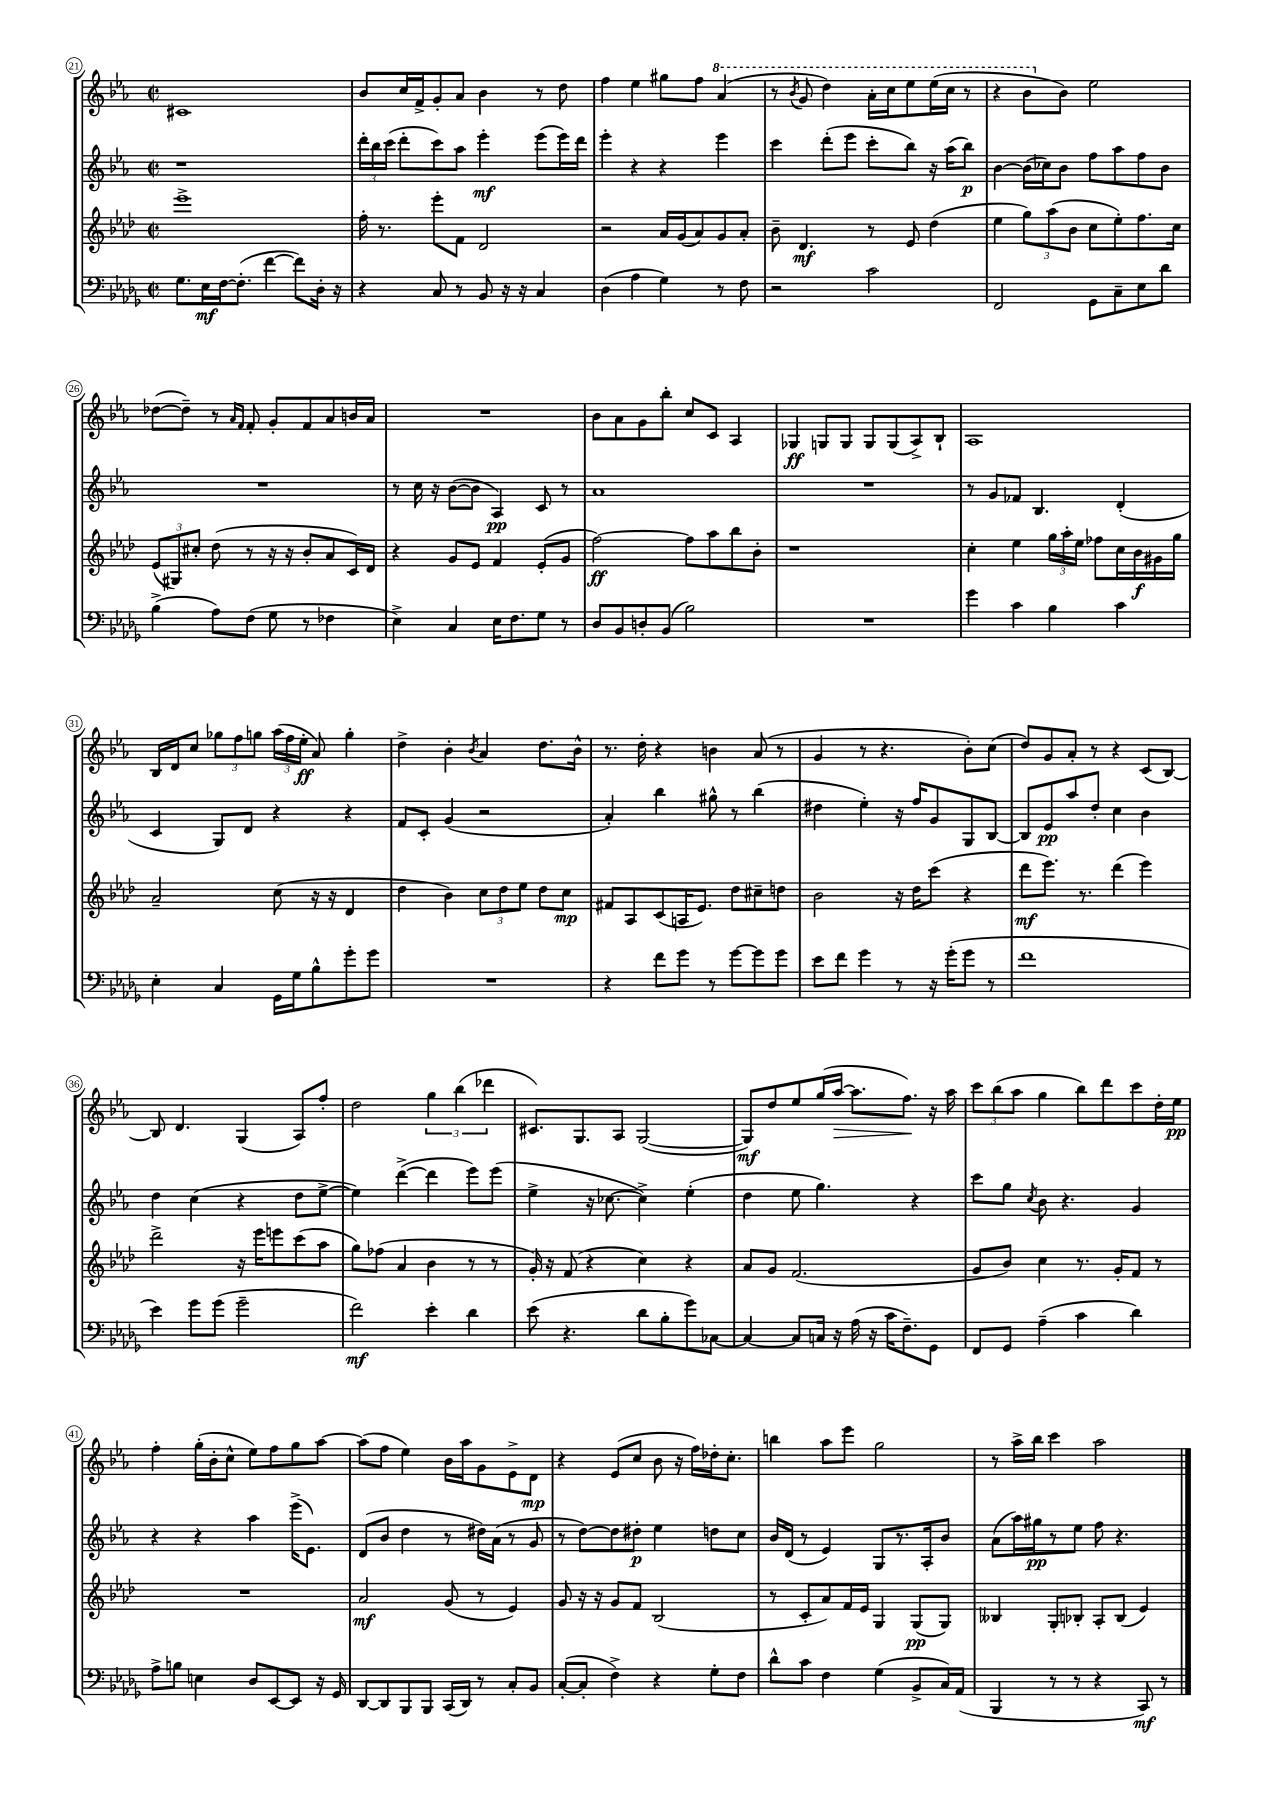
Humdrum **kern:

**kern	**kern	**kern	**kern
*staff4	*staff3	*staff2	*staff1
*clefF4	*clefG2	*clefG2	*clefG2
*k[b-e-a-d-g-]	*k[b-e-a-d-]	*k[b-e-a-]	*k[b-e-a-]
*M2/2	*M2/2	*M2/2	*M2/2
*met(c|)	*met(c|)	*met(c|)	*met(c|)
8.G-\L	1eee-^	1r	1c#
16E-\L	.	.	.
[16F\J	.	.	.
(8.F'\]J	.	.	.
[4f\	.	.	.
8f\]L)	.	.	.
16D-'\Jk	.	.	.
16r	.	.	.
=	=	=	=
4r	16ff'\	24ddd'\LL	8b-/L
.	.	24bb-\	.
.	8.r	.	.
.	.	(24ccc\JJ	.
.	.	8ddd'\L	16cc/L
.	.	.	16f^/J
8C/	8eee-'\L	8ccc\)	8g'/
8r	8f\J	8aa-\J	8a-/J
8BB-/	2d-/	4eee-'\	4b-\
16r	.	.	.
16r	.	.	.
4C/	.	(8eee-\L	8r
.	.	16eee-\L)	8dd\
.	.	16ddd\JJ	.
=	=	=	=
(4D-\	2r	4eee-'\	4ff\
4A-\	.	4r	4ee-\
4G-\)	16a-/LL	4r	8gg#\L
.	(16g/J	.	.
.	8a-/)	.	8ff\J
8r	8g/	4eee-\	(4aa-/
8F\	8a-'/J	.	.
=	=	=	=
2r	8b-~\	4ccc\	8r
.	.	.	8qbb-/
.	4.d-/	.	8gg/
.	.	(8ddd'\L	4ddd\)
.	.	8eee-\J	.
2c\	8r	8ccc'\L	16aa-'\LL
.	.	.	16ccc\J
.	8e-/	8bb-\J)	8eee-\
.	(4dd-\	16r	(16eee-\L
.	.	(16aa-\LK	16ccc\JJ
.	.	8bb-\J)	8r
=	=	=	=
2FF/	4ee-\	[4b-\	4r
.	12gg\L)	(16b-\]LL	8bb-\L
.	.	16cc-\J)	.
.	(12aa-\	.	.
.	.	8b-\J	8b-\J)
.	12b-\J	.	.
8GG-\L	8cc\L	8ff\L	2ee-\
8C~\	8ee-'\)	8aa-\	.
8E-\	8.ff\	8ff\	.
8d-\J	.	8b-\J	.
.	16cc\Jk	.	.
=	=	=	=
(4B-^\	(12e-/L	1r	([8dd-\L
.	12G#/)	.	.
.	.	.	8dd-~\]J)
.	12cc#'/J	.	.
8A-\L)	(8dd-\	.	8r
.	.	.	16qqa-/LL
.	.	.	16qqf/JJ
(8F\J	8r	.	8f'/
8G-\	16r	.	8g'/L
.	16r	.	.
8r	8b-'/L	.	8f/
4F-\	8a-/	.	8a-/
.	16c/L)	.	16b/L
.	16d-/JJ	.	16a-/JJ
=	=	=	=
4E-^\)	4r	8r	1r
.	.	16cc\	.
.	.	16r	.
4C/	8g/L	([8b-\L	.
.	8e-/J	8b-\]J	.
16E-\LK	4f/	4A-/)	.
8.F\	.	.	.
8G-\J	(8e-'/L	8c/	.
8r	8g/J	8r	.
=	=	=	=
8D-/L	[2ff\)	1a-	8b-\L
8BB-/	.	.	8a-\
8D'/	.	.	8g\
(8BB-/J	.	.	8bb-'\J
2B-\)	8ff\]L	.	8cc/L
.	8aa-\	.	8c/J
.	8bb-\	.	4A-/
.	8b-'\J	.	.
=	=	=	=
1r	1r	1r	4G-/
.	.	.	8G/L
.	.	.	8G/J
.	.	.	8G/L
.	.	.	(8G/
.	.	.	8A-^/)
.	.	.	8B-`/J
=	=	=	=
4g-\	4cc'\	8r	1A-
.	.	8g/L	.
4c\	4ee-\	8f-/J	.
.	.	4.B-/	.
4B-\	24gg\LL	.	.
.	24aa-'\	.	.
.	24ee-\JJ	.	.
.	8ff-\L	.	.
4c\	16cc\L	(4d'/	.
.	16b-\	.	.
.	16g#\	.	.
.	16gg\JJ	.	.
=	=	=	=
4E-'\	2a-~/	4c/	16B-/LL
.	.	.	16d/J
.	.	.	8cc/J
4C/	.	8G/L)	12gg-\L
.	.	.	12ff\
.	.	8d/J	.
.	.	.	12gg\J
16GG-\LL	(8cc\	4r	(24aa-\LL
.	.	.	24ff\
16G-\J	.	.	.
.	.	.	24ee-'\JJ
8B-^^\	16r	.	8a-/)
.	16r	.	.
8g-'\	4d-/	4r	4gg'\
8g-\J	.	.	.
=	=	=	=
1r	4dd-\	8f/L	4dd^\
.	.	8c'/J	.
.	4b-\)	(4g/	4b-'\
.	.	.	8qb-/
.	12cc\L	2r	4a-/
.	12dd-\	.	.
.	12ee-\J	.	.
.	8dd-\L	.	8.dd\L
.	8cc\J	.	.
.	.	.	16b-^^\Jk
=	=	=	=
4r	8f#/L	4a-'/)	8.r
.	8A-/	.	.
.	.	.	16dd'\
8f\L	(8c/	4bb-\	4r
8g-\J	16A/K	.	.
.	8.e-/J)	.	.
8r	.	8gg#^^\	4b\
[8g-\L	8dd-\L	8r	.
8g-\]	8cc#~\	(4bb-\	(8a-/
8g-\J	8dd\J	.	8r
=	=	=	=
8e-\L	2b-\	4dd#\	4g/
8f\J	.	.	.
4g-\	.	4ee-'\)	8r
.	.	.	4.r
8r	16r	16r	.
.	16dd-\LK	16ff/LK	.
16r	(8ccc\J	8g/	.
(16g-'\LK	.	.	.
8g-\J	4r	8G/	8b-'\L)
8r	.	[8B-/J	(8cc\J
=	=	=	=
1f	8ddd-\L	8B-/]L	8dd/L)
.	8.eee-\J)	8e-/	8g/
.	.	8aa-/	8a-'/J
.	8.r	.	.
.	.	8dd'/J	8r
.	(4ddd-\	4cc\	4r
.	4eee-\)	4b-\	(8c/L
.	.	.	[8B-/J)
=	=	=	=
4e-\)	2ddd-^\	4dd\	8B-/]
.	.	.	4.d/
8g-\L	.	(4cc\	.
(8g-\J	.	.	.
2g-~\	16r	4r	(4G/
.	16eee-\LK	.	.
.	8eee\	.	.
.	(8ccc\	8dd\L	8A-/L)
.	8aa-\J	[8ee-^\J	8ff'/J
=	=	=	=
2f\)	8gg\L)	4ee-\])	2dd\
.	(8ff-\J	.	.
.	4a-/	([4ddd^\	.
4e-'\	4b-\	4ddd\]	6gg\
.	.	.	(6bb-\
4d-\	8r	8eee-\L)	.
.	.	.	6ddd-\
.	8r	(8eee-\J	.
=	=	=	=
(8e-\	16g'/)	4ee-^\	8.c#/L)
.	16r	.	.
4.r	(8f/	.	.
.	.	.	8.G/
.	4r	16r	.
.	.	[8.cc-\	.
.	.	.	8A-/J
8d-\L	4cc\)	4cc-^\])	([2G/
8B-'\	.	.	.
8g-\)	4r	(4ee-'\	.
[8C-\J	.	.	.
=	=	=	=
4C-/_	8a-/L	4dd\	8G/]L)
.	8g/J	.	8dd/
8C-/]L	(2.f/	8ee-\	8ee-/
16C/Jk	.	4.gg\)	(16gg/L
16r	.	.	[16aa-/JJ
(16A-\	.	.	8.aa-\]L
16r	.	.	.
16c\LK	.	.	.
8.F~\)	.	.	8.ff\J)
.	.	4r	.
8GG-\J	.	.	16r
.	.	.	16aa-\
=	=	=	=
8FF/L	8g/L	8ccc\L	12ccc\L
.	.	.	(12bb-\
8GG-/J	8b-/J)	8gg\J	.
.	.	.	12aa-\J
.	.	8qcc/	.
(4A-~\	4cc\	8b-\	4gg\
.	.	4.r	.
4c\	8.r	.	8bb-\L)
.	.	.	8ddd\
.	16g'/LK	.	.
4d-\)	8f/J	4g/	8ccc\
.	8r	.	16dd'\L
.	.	.	16ee-\JJ
=	=	=	=
8A-^\L	1r	4r	4ff'\
8B\J	.	.	.
4E\	.	4r	(16gg'\LL
.	.	.	16b-'\J
.	.	.	8cc^^\J
8D-/L	.	4aa-\	8ee-\L)
[8EE-/	.	.	8ff\
8EE-/]J	.	(16eee-^\LK	8gg\
.	.	8.e-\J)	.
16r	.	.	[8aa-\J
16GG-/	.	.	.
=	=	=	=
[8DD-/L	2a-/	(8d/L	(8aa-\]L
8DD-/]	.	8b-/J	8ff\J
8BBB-/	.	4dd\	4ee-\)
8BBB-/J	.	.	.
(16CC/LL	(8g/	8r	16b-\LL
16DD-/JJ)	.	.	16aa-\J
8r	8r	16dd#\LL)	8g\
.	.	(16a-\JJ	.
8C'/L	4e-/)	8r	8e-^\
8BB-/J	.	8g/	8d\J
=	=	=	=
([8C'/L	8g/	8r	4r
8C'/]J	16r	[8dd\L)	.
.	16r	.	.
4F^\)	8g/L	8dd\]	(8e-/L
.	8f/J	8dd#'\J	8cc/J
4r	(2B-/	4ee-\	8b-\
.	.	.	16r
.	.	.	16ff\LL)
8G-'\L	.	8dd\L	16dd-'\J
.	.	.	8.cc'\J
8F\J	.	8cc\J	.
=	=	=	=
8d-^^\L	8r	16b-/LL	4bb\
.	.	(16d/JJ	.
8c\J	8c'/L	8r	.
4F\	8a-/)	4e-/)	8aa-\L
.	16f/L	.	8eee-\J
.	16e-/JJ	.	.
(4G-\	4G/	8G/L	2gg\
.	.	8.r	.
8BB-^/L	(8G/L	.	.
.	.	16A-'/k	.
16C/L)	8G/J)	8b-/J	.
(16AA-/JJ	.	.	.
=	=	=	=
4BBB-/	4B--/	(8a-\L	8r
.	.	16aa-\L)	16aa-^\LL
.	.	16gg#\J	16bb-\JJ
8r	8G'/L	8r	4ccc\
8r	8B-'/J	8ee-\J	.
4r	8A-'/L	8ff\	2aa-\
.	(8B-/J	4.r	.
8CC/)	4e-/)	.	.
8r	.	.	.
==	==	==	==
*-	*-	*-	*-
